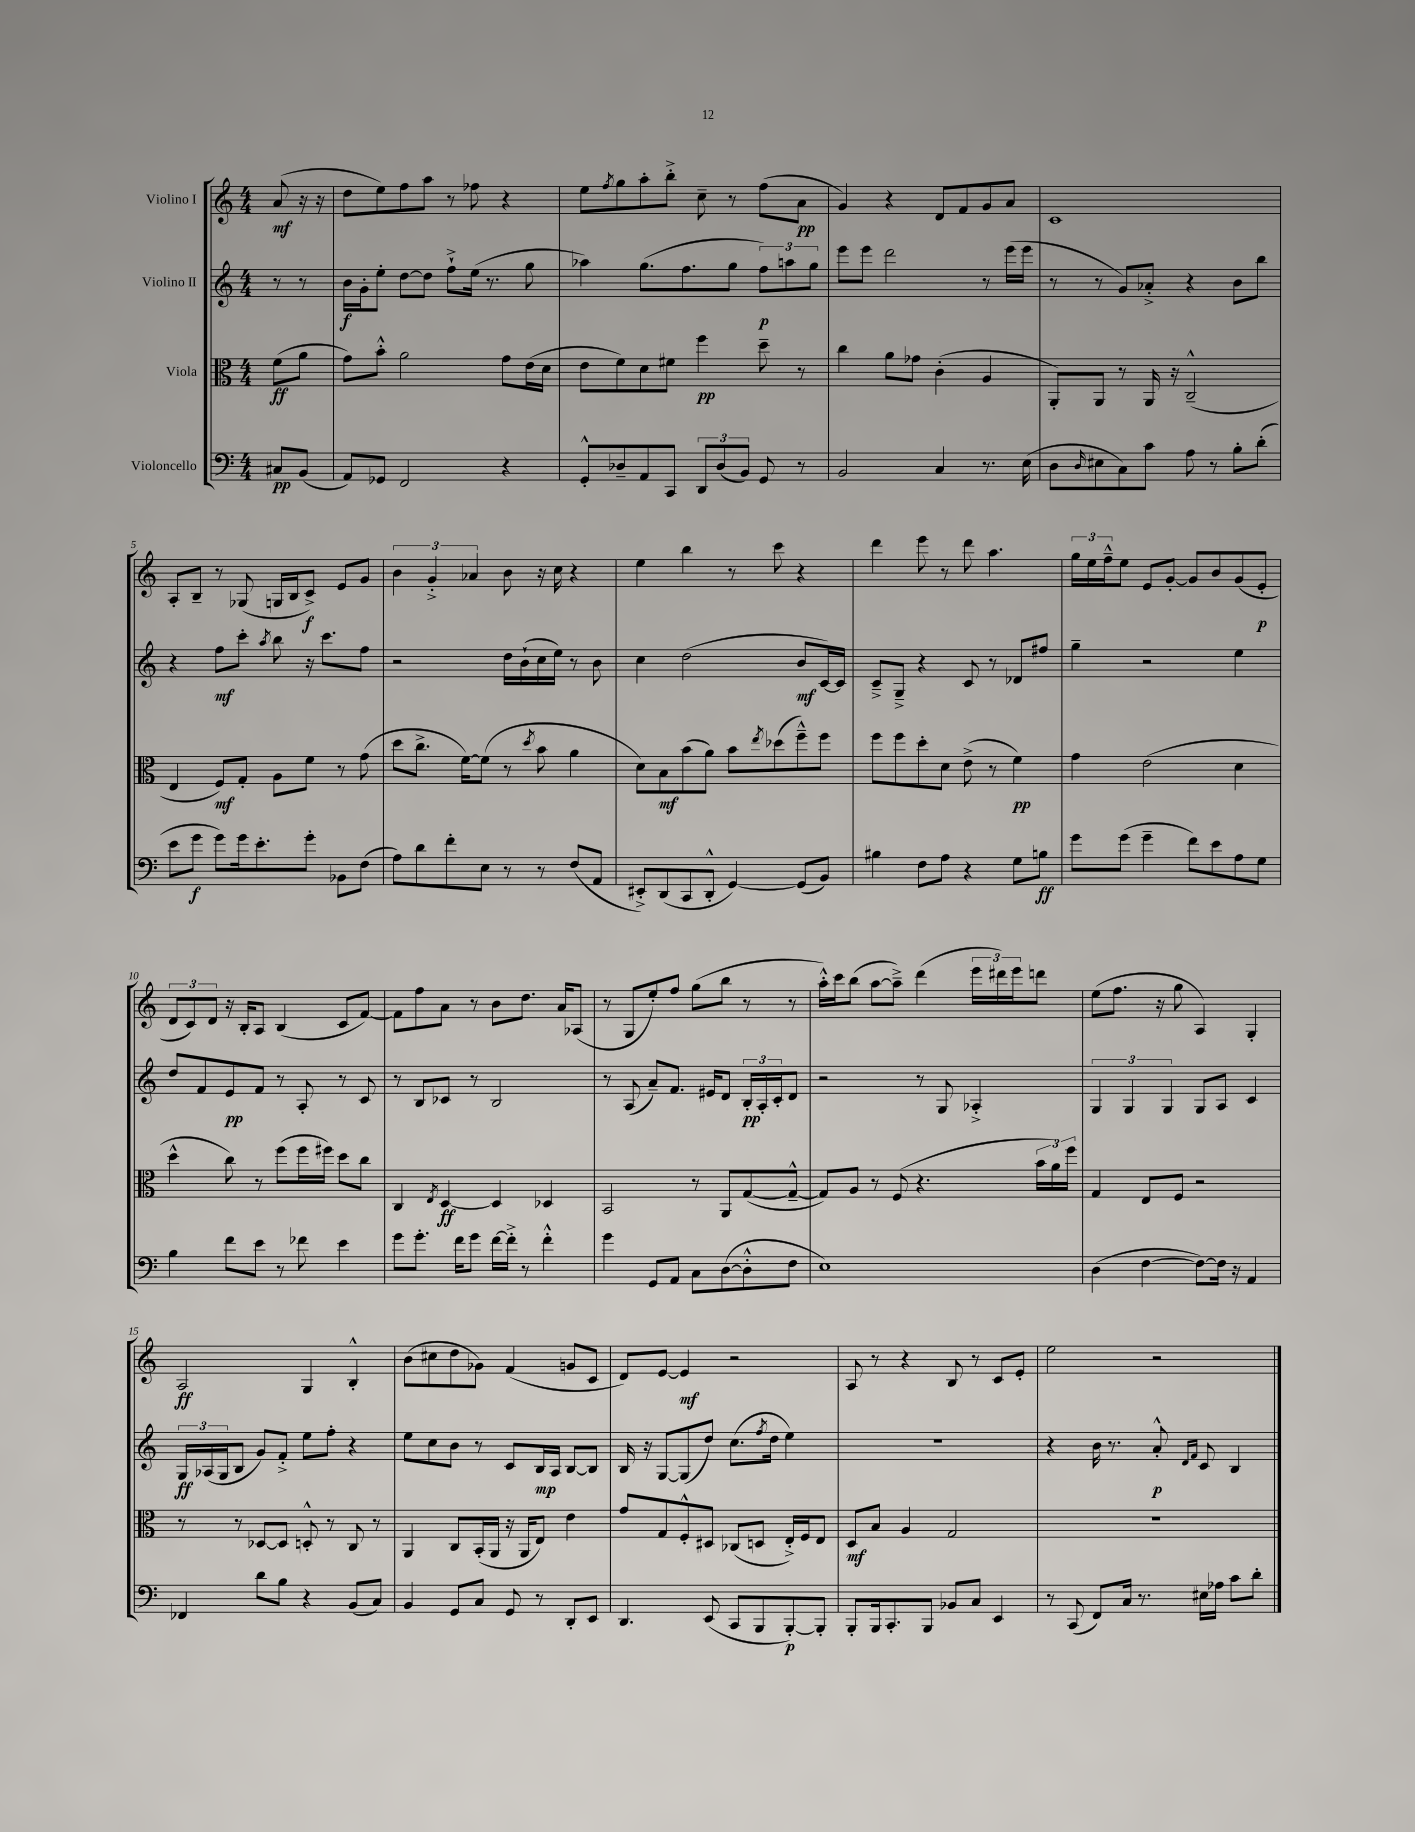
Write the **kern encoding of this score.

**kern	**kern	**kern	**kern
*staff4	*staff3	*staff2	*staff1
*clefF4	*clefC3	*clefG2	*clefG2
*k[]	*k[]	*k[]	*k[]
*M4/4	*M4/4	*M4/4	*M4/4
8C#/L	(8f\L	8r	(8a/
(8BB/J	8a\J	8r	16r
.	.	.	16r
=	=	=	=
8AA/L)	8g\L)	16b\LL	8dd\L
.	.	16g'\J	.
8GG-/J	8b'^^\J	8ee'\J	8ee\)
2FF/	2a\	[8dd\L	8ff\
.	.	8dd\]J	8aa\J
.	.	8ff`^\L	8r
.	.	(16ee\Jk	8ff-\
.	.	8.r	.
4r	8g\L	.	4r
.	(16e\L	8gg\	.
.	16d\JJ	.	.
=	=	=	=
8GG'^^/L	8e\L	4aa-\)	8ee\L
.	.	.	8qff/
8D-~/	8f\)	.	8gg\
8AA/	8d\	(8.gg\L	8aa'\
8CC/J	8f#\J	.	8bb'^\J
.	.	8.ff\	.
12DD/L	4ff\	.	8cc~\
(12D-/	.	.	.
.	.	8gg\J	8r
12BB/J)	.	.	.
8GG/	8dd~\	12ff\L)	(8ff\L
.	.	12aa\	.
8r	8r	.	8a\J
.	.	12gg\J	.
=	=	=	=
2BB/	4cc\	8eee\L	4g/)
.	.	8eee\J	.
.	8a\L	2ddd\	4r
.	8g-\J	.	.
4C/	(4c'\	.	8d/L
.	.	.	8f/
8.r	4A/	8r	8g/
.	.	(16eee\LL	8a/J
(16E\	.	16eee\JJ	.
=	=	=	=
8D\L	8AA'/L)	8r	1c
16qqD/	.	.	.
8E#\	8AA/J	8r	.
8C\)	8r	8g/L)	.
8c\J	16AA/	8a-'^/J	.
.	16r	.	.
8A\	(2C~^^/	4r	.
8r	.	.	.
8B'\L	.	8b\L	.
(8d'\J	.	8bb\J	.
=	=	=	=
8e\L	4E/	4r	8A'/L
8g\J	.	.	8B~/J
8g\L)	8F/L)	8ff\L	8r
16g\k	8G'/J	8ccc'\J	(8G-/
8.e'\	.	.	.
.	.	8qaa/	.
.	8A\L	8bb\	16G/LL
.	.	.	16B/J
8g'\J	8f\J	16r	8c^/J)
.	.	8.ccc\L	.
8BB-\L	8r	.	8e/L
(8F\J	(8g\	8ff\J	8g/J
=	=	=	=
8A\L)	8dd\L	2r	6b\
8d\	8.cc^\J	.	.
.	.	.	6g'^/
8f'\	.	.	.
.	[16f\LK)	.	.
.	.	.	6a-/
8E\J	(8f\]J	.	.
8r	8r	16dd\LL	8b\
.	.	(16b`\	.
.	8qdd/	.	.
8r	8b\	16cc\	16r
.	.	16ee\JJ)	16cc\
(8F/L	4a\	8r	4r
8AA/J	.	8b\	.
=	=	=	=
8EE#'^/L)	8d\L)	4cc\	4ee\
(8DD/	8B\	.	.
8CC/	(8b\	(2dd\	4bb\
8DD'^^/J	8a\J)	.	.
[4GG/)	8b\L	.	8r
.	8qee/	.	.
.	(8dd-\	.	8ccc\
(8GG/]L	8ff~^^\)	8b/L	4r
8BB/J)	8ff\J	[16c/L)	.
.	.	16c/]JJ	.
=	=	=	=
4B#\	8ff\L	8c~^/L	4ddd\
.	8ff\	8G~^/J	.
8F\L	8dd'\	4r	8eee\
8A\J	8d\J	.	8r
4r	(8e^\	8c/	8ddd\
.	8r	8r	4.aa\
8G\L	4f\)	8d-/L	.
8B\J	.	8ff#/J	.
=	=	=	=
8g\L	4g\	4gg~\	24gg\LL
.	.	.	24ee\
.	.	.	24ff~^^\J
(8g\J	.	.	8ee\J
4g~\	(2e\	2r	8e/L
.	.	.	[8g'/J
8f\L)	.	.	8g/]L
8e\	.	.	8b/
8A\	4d\	4ee\	(8g/
8G\J	.	.	8e'/J
=	=	=	=
4B\	4dd^^\	8dd/L	12d/L
.	.	.	12c/)
.	.	8f/	.
.	.	.	12d/J
8f\L	8cc\)	8e/	16r
.	.	.	16B'/LK
8e\J	8r	8f/J	8A/J
8r	(8ff\L	8r	(4B/
8f-\	16ff\L	8A'/	.
.	16ff#\JJ)	.	.
4e\	8dd\L	8r	8c/L
.	8cc\J	8c/	[8f/J)
=	=	=	=
8g\L	4C/	8r	8f\]L
8.g'\J	.	8B/L	8ff\
.	8qE/	.	.
.	[4D/	8c-/J	8a\J
16f\LK	.	.	.
8g\J	.	8r	8r
[16f\LL	4D/]	2B/	8b\L
16f'^\]JJ	.	.	.
8r	.	.	8.dd\J
4f'^^\	4D-/	.	.
.	.	.	16a/LK
.	.	.	(8A-/J
=	=	=	=
4g\	2BB/	8r	8r
.	.	(8A/	8G/L
8GG/L	.	8a~/L)	8ee'/)
8AA/J	.	8.f/J	8ff/J
8C\L	8r	.	(8gg\L
.	.	16e#/LK	.
([8D\	8AA/L	8d/J	8bb\J
8D'^^\]	([8G/	24B'/LL	8r
.	.	24A'/	.
.	.	24c'/J	.
8F\J	8G~^^/_J	8d/J	8r
=	=	=	=
1E)	8G/]L)	2r	16aa'^^\LL)
.	.	.	16ccc\J
.	8A/J	.	(8bb\J
.	8r	.	[8aa\L
.	(8F/	.	8aa~^\]J)
.	4.r	8r	(4ddd\
.	.	8G/	.
.	.	4A-'^/	24eee\LL
.	.	.	24ddd#\)
.	.	.	24eee\J
.	24b\LL	.	8ddd\J
.	24a\)	.	.
.	24ff\JJ	.	.
=	=	=	=
(4D\	4G/	6G/	(8ee\L
.	.	.	8.ff\J
.	.	6G/	.
[4F\	8E/L	.	.
.	.	.	16r
.	.	6G/	.
.	8F/J	.	8gg\
8F\_L)	2r	8G/L	4A/)
16F\]Jk	.	8A/J	.
16r	.	.	.
4AA/	.	4c/	4G'/
=	=	=	=
4FF-/	8r	24G/LL	2A/
.	.	(24A-/	.
.	.	24G/J	.
.	8r	8B/J	.
8d\L	[8D-/L	8g/L)	.
8B\J	8D-/]J	8f'^/J	.
4r	8D'^^/	8ee\L	4G/
.	8r	8ff'\J	.
(8BB/L	8C/	4r	4B'^^/
8C/J)	8r	.	.
=	=	=	=
4BB/	4AA/	8ee\L	(8b\L
.	.	8cc\	8cc#\
8GG/L	8C/L	8b\J	8dd\
8C/J	(16BB'/L	8r	8g-\J)
.	16AA/JJ	.	.
8GG/	16r	8c/L	(4f/
.	16AA/LK	.	.
8r	8E/J)	16B/L	.
.	.	16A/JJ	.
8DD'/L	4e\	[8B/L	8g/L
8EE/J	.	8B/]J	8c/J
=	=	=	=
4.DD/	8g/L	16B/	8d/L)
.	.	16r	.
.	8G/	[8G/L	[8e/J
.	8F'^^/	(8G/]	4e/]
(8EE/	8D#/J	8dd/J)	.
8CC/L	(8C-/L	(8.cc\L	2r
8BBB/	8D/J	.	.
.	.	8qff/	.
.	.	16dd\Jk	.
[8BBB'/)	16E'^/LL)	4ee\)	.
.	16F/J	.	.
8BBB'/]J	8E/J	.	.
=	=	=	=
8BBB'/L	8D/L	1r	8A/
16BBB/k	8B/J	.	8r
8.CC'/	.	.	.
.	4A/	.	4r
8BBB/J	.	.	.
8BB-/L	2G/	.	8B/
8C/J	.	.	8r
4EE/	.	.	8c/L
.	.	.	8e'/J
=	=	=	=
8r	1r	4r	2ee\
(8CC/	.	.	.
8FF/L)	.	16b\	.
.	.	8.r	.
16C/Jk	.	.	.
8.r	.	.	.
.	.	8a'^^/	2r
.	.	16qqd/LL	.
.	.	16qqf/JJ	.
16E#\LL	.	8c/	.
16A-\JJ	.	.	.
8c\L	.	4B/	.
8d'\J	.	.	.
==	==	==	==
*-	*-	*-	*-
